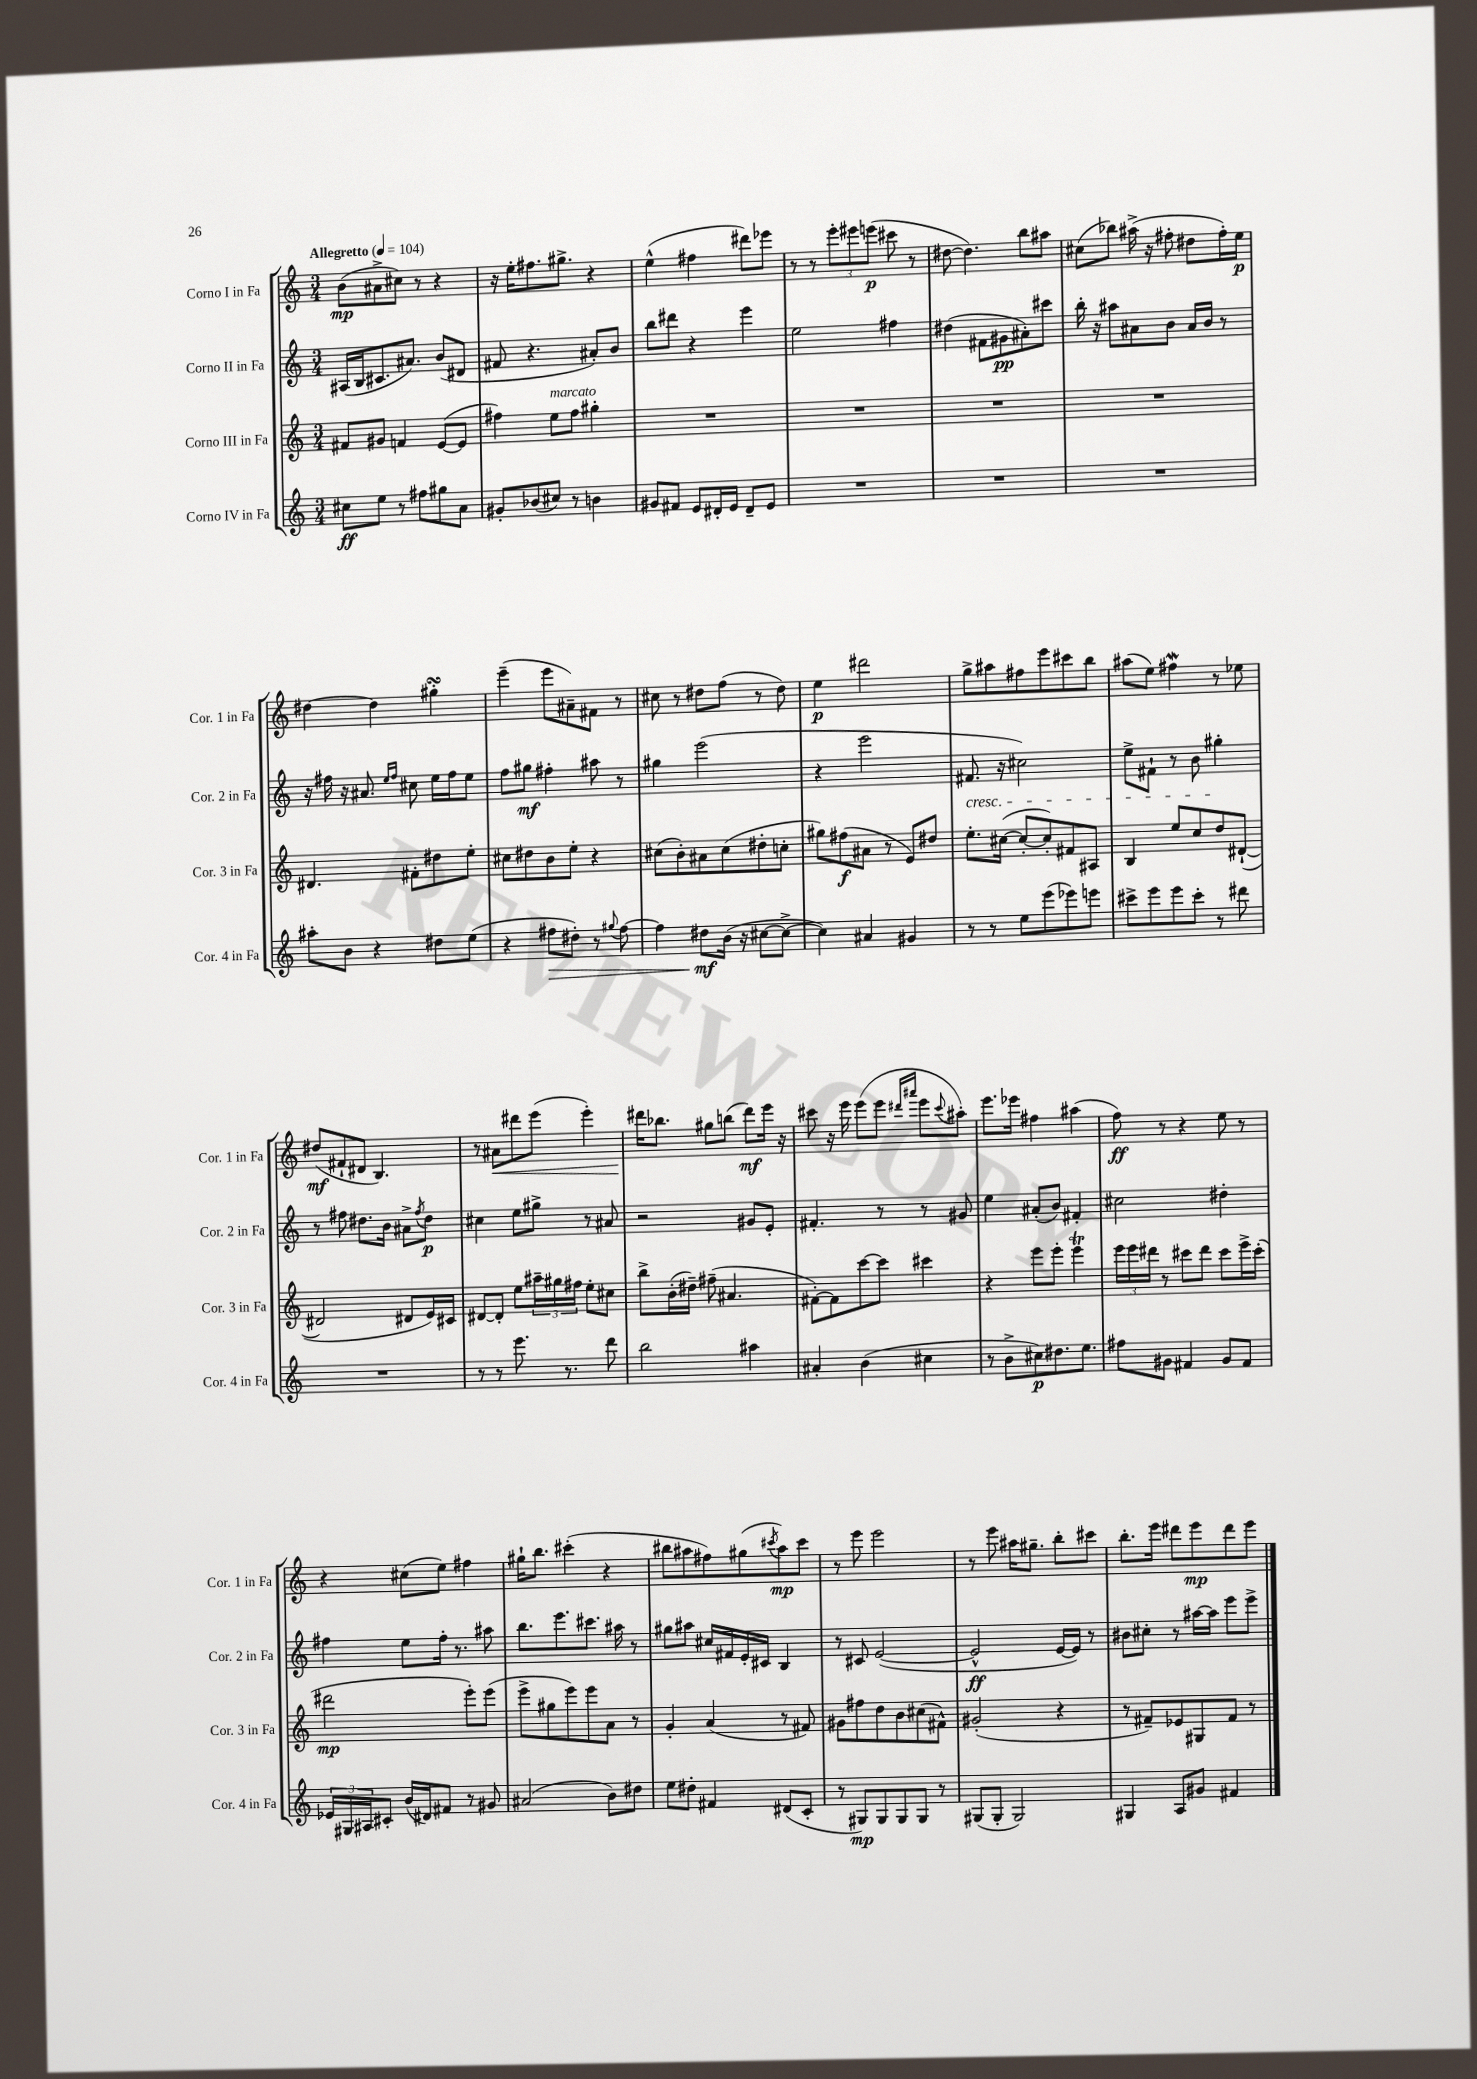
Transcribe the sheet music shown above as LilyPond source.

<<
\new StaffGroup <<
\new Staff = "s0" \with { instrumentName = "Corno I in Fa" shortInstrumentName = "Cor. 1 in Fa" } {
    \clef treble \key c \major \numericTimeSignature \time 3/4 \tempo "Allegretto" 4 = 104
    b'8\mp( ais'8-> cis''8) r8 r4 |
    r16 e''16-. fis''8. gis''8.-> r4 |
    e''4-^( fis''4 dis'''8) ees'''8 |
    r8 r8 \tuplet 3/2 { e'''8-. eis'''8 e'''8\p( } cis'''8 r8 |
    dis''8~ dis''4.) b''8 ais''8 |
    cis''8( bes''8) ais''16->( r16 fis''8-. dis''8 fis''16-.) e''16\p |
    dis''4~ dis''4 gis''4-.\turn |
    e'''4--( e'''8 ais'8--) fis'8 r8 |
    cis''8 r8 dis''8 f''8( r8 dis''8) |
    e''4\p dis'''2 |
    g''8-> ais''8 fis''8 e'''8 cis'''8 b''8 |
    ais''8( e''8) fis''4\mordent r8 ees''8 |
    dis''8\mf( fis'8-! dis'8 b4.) |
    r8 ais'8\< dis'''8 e'''8( e'''4-.) |
    dis'''16\! bes''8. gis''8 b''8( dis'''8\mf) e'''16 r16 |
    cis'''8 r16 e'''16 e'''8( e'''8 \grace { dis'''16 ais'''16 } e'''8 \appoggiatura { cis'''8 } ais''8-.) |
    e'''8. ees'''16 fis''4 ais''4( |
    f''8\ff) r8 r4 e''8 r8 |
    r4 cis''8( e''8) fis''4 |
    gis''16-! b''8. cis'''4-.( r4 |
    bis''8 ais''8 fis''8) gis''8( \acciaccatura { cis'''8 } ais''8\mp) cis'''8 |
    r8 e'''8 e'''2 |
    r8 e'''8 ais''16 gis''8.-- b''8-. cis'''8 |
    b''8.-. e'''16 dis'''8 e'''8\mp dis'''8 e'''8 \bar "|." |
}
\new Staff = "s1" \with { instrumentName = "Corno II in Fa" shortInstrumentName = "Cor. 2 in Fa" } {
    \clef treble \key c \major \numericTimeSignature \time 3/4
    ais16( b16 cis'8. ais'8.) b'8( dis'8 |
    fis'8 r4. ais'8-.) b'8 |
    b''8 dis'''8 r4 e'''4 |
    e''2 fis''4 |
    dis''4( fis'8 gis'8\pp ais'8-.) cis'''8 |
    b''16-. r16 ais''8 ais'8 b'8 ais'16 b'16 r8 |
    r16 fis''16 r16 ais'8. \grace { e''16 fis''16 } cis''8 e''16 fis''16 e''8 |
    f''8 gis''8\mf fis''4-. ais''8 r8 |
    gis''4 e'''2( |
    r4 e'''2 |
    fis'8.\cresc r16 cis''2) |
    e''8-> fis'8-! r8 b'8 gis''4-.\! |
    r8 fis''8 dis''8. b'16 ais'8-> \acciaccatura { fis''8 } dis''8\p |
    cis''4 e''8 gis''8-> r8 ais'8 |
    r2 gis'8 e'8-. |
    fis'4.-. r8 r8 gis'8 |
    e''4 ais'8-.( b'8) fis'4-. |
    cis''2 dis''4-. |
    fis''4 e''8 fis''16-. r8. ais''8 |
    b''8. e'''8. cis'''8. ais''16 r8 |
    gis''8 ais''8 cis''16 fis'16 e'16-. cis'16 b4 |
    r8 cis'8 e'2~( |
    e'2-^\ff e'16~ e'16) r8 |
    bis'8 cis''8-. r8 ais''16~ ais''16 e'''8 e'''8-> \bar "|." |
}
\new Staff = "s2" \with { instrumentName = "Corno III in Fa" shortInstrumentName = "Cor. 3 in Fa" } {
    \clef treble \key c \major \numericTimeSignature \time 3/4
    fis'8 gis'8 f'4 e'8~( e'8 |
    fis''4) e''8^\markup { \italic "marcato" } fis''8 gis''4-. |
    R2. |
    R2. |
    R2. |
    R2. |
    dis'4. fis'8-. dis''8 e''8-. |
    cis''8 dis''8 b'8 e''8-. r4 |
    cis''8( b'8-.) ais'8 cis''8( dis''8-. c''8-. |
    gis''8) fis''8\f( ais'8 r8 e'8) dis''8 |
    e''8.-. cis''16~( cis''8~-. cis''8-.) fis'8 ais8 |
    b4 e''8 c''8 d''8 dis'8~-!( |
    dis'2 dis'8 e'16) cis'16 |
    dis'8~ dis'8-. e''8 \tuplet 3/2 { ais''16-- gis''16 fis''16 } e''8-. cis''8 |
    b''8-> b'16-.( dis''16--) fis''8--( ais'4. |
    fis'8~-.) fis'8 c'''8~ c'''8 cis'''4 |
    r4 e'''8 e'''8-. e'''4\trill |
    \tuplet 3/2 { e'''16 e'''16 dis'''16 } r8 cis'''8 dis'''8 cis'''8 e'''16-> cis'''16-.( |
    dis'''2\mp e'''8-.) e'''8( |
    e'''8-> gis''8 e'''8) e'''8 a'8 r8 |
    g'4-. a'4( r8 fis'8) |
    gis'8 fis''8 d''8 b'8 cis''8( fis'8-^) |
    gis'2-.( r4 |
    r8 fis'8--) ees'8 gis8 fis'8 r8 \bar "|." |
}
\new Staff = "s3" \with { instrumentName = "Corno IV in Fa" shortInstrumentName = "Cor. 4 in Fa" } {
    \clef treble \key c \major \numericTimeSignature \time 3/4
    cis''8\ff e''8 r8 fis''8 gis''8 a'8 |
    gis'8-. bes'8( cis''8) r8 b'4 |
    gis'8 fis'8 e'8 dis'16-. e'16 dis'8-- e'8 |
    R2. |
    R2. |
    R2. |
    ais''8-. b'8 r4 dis''8 e''8( |
    r4 fis''8\> dis''8-.) r8 \appoggiatura { gis''8 } fis''8~ |
    fis''4 dis''8\mf\! b'16( r16 cis''8~ cis''8~-> |
    cis''4) ais'4 gis'4 |
    r8 r8 e''8 e'''8( ees'''8) e'''8 |
    cis'''8-> e'''8 e'''8 cis'''8-. r8 dis'''8 |
    R2. |
    r8 r8 e'''8. r8. d'''8 |
    b''2 ais''4 |
    ais'4-. b'4( cis''4 |
    r8 b'8-> cis''8\p) dis''8. e''8. |
    fis''8 gis'8 fis'4 gis'8 fis'8 |
    \tuplet 3/2 { ees'16 gis16 ais16 } cis'8-. b'16( dis'16) fis'8 r8 gis'8 |
    ais'2( b'8) dis''8 |
    e''8 dis''8-. fis'4 dis'8( c'8-. |
    r8 gis8\mp) gis8 gis8 gis8 r8 |
    gis8( gis8-. gis2) |
    gis4 a8 gis'8 fis'4 \bar "|." |
}
>>
>>
\layout { \context { \Score \remove "Bar_number_engraver" } }
